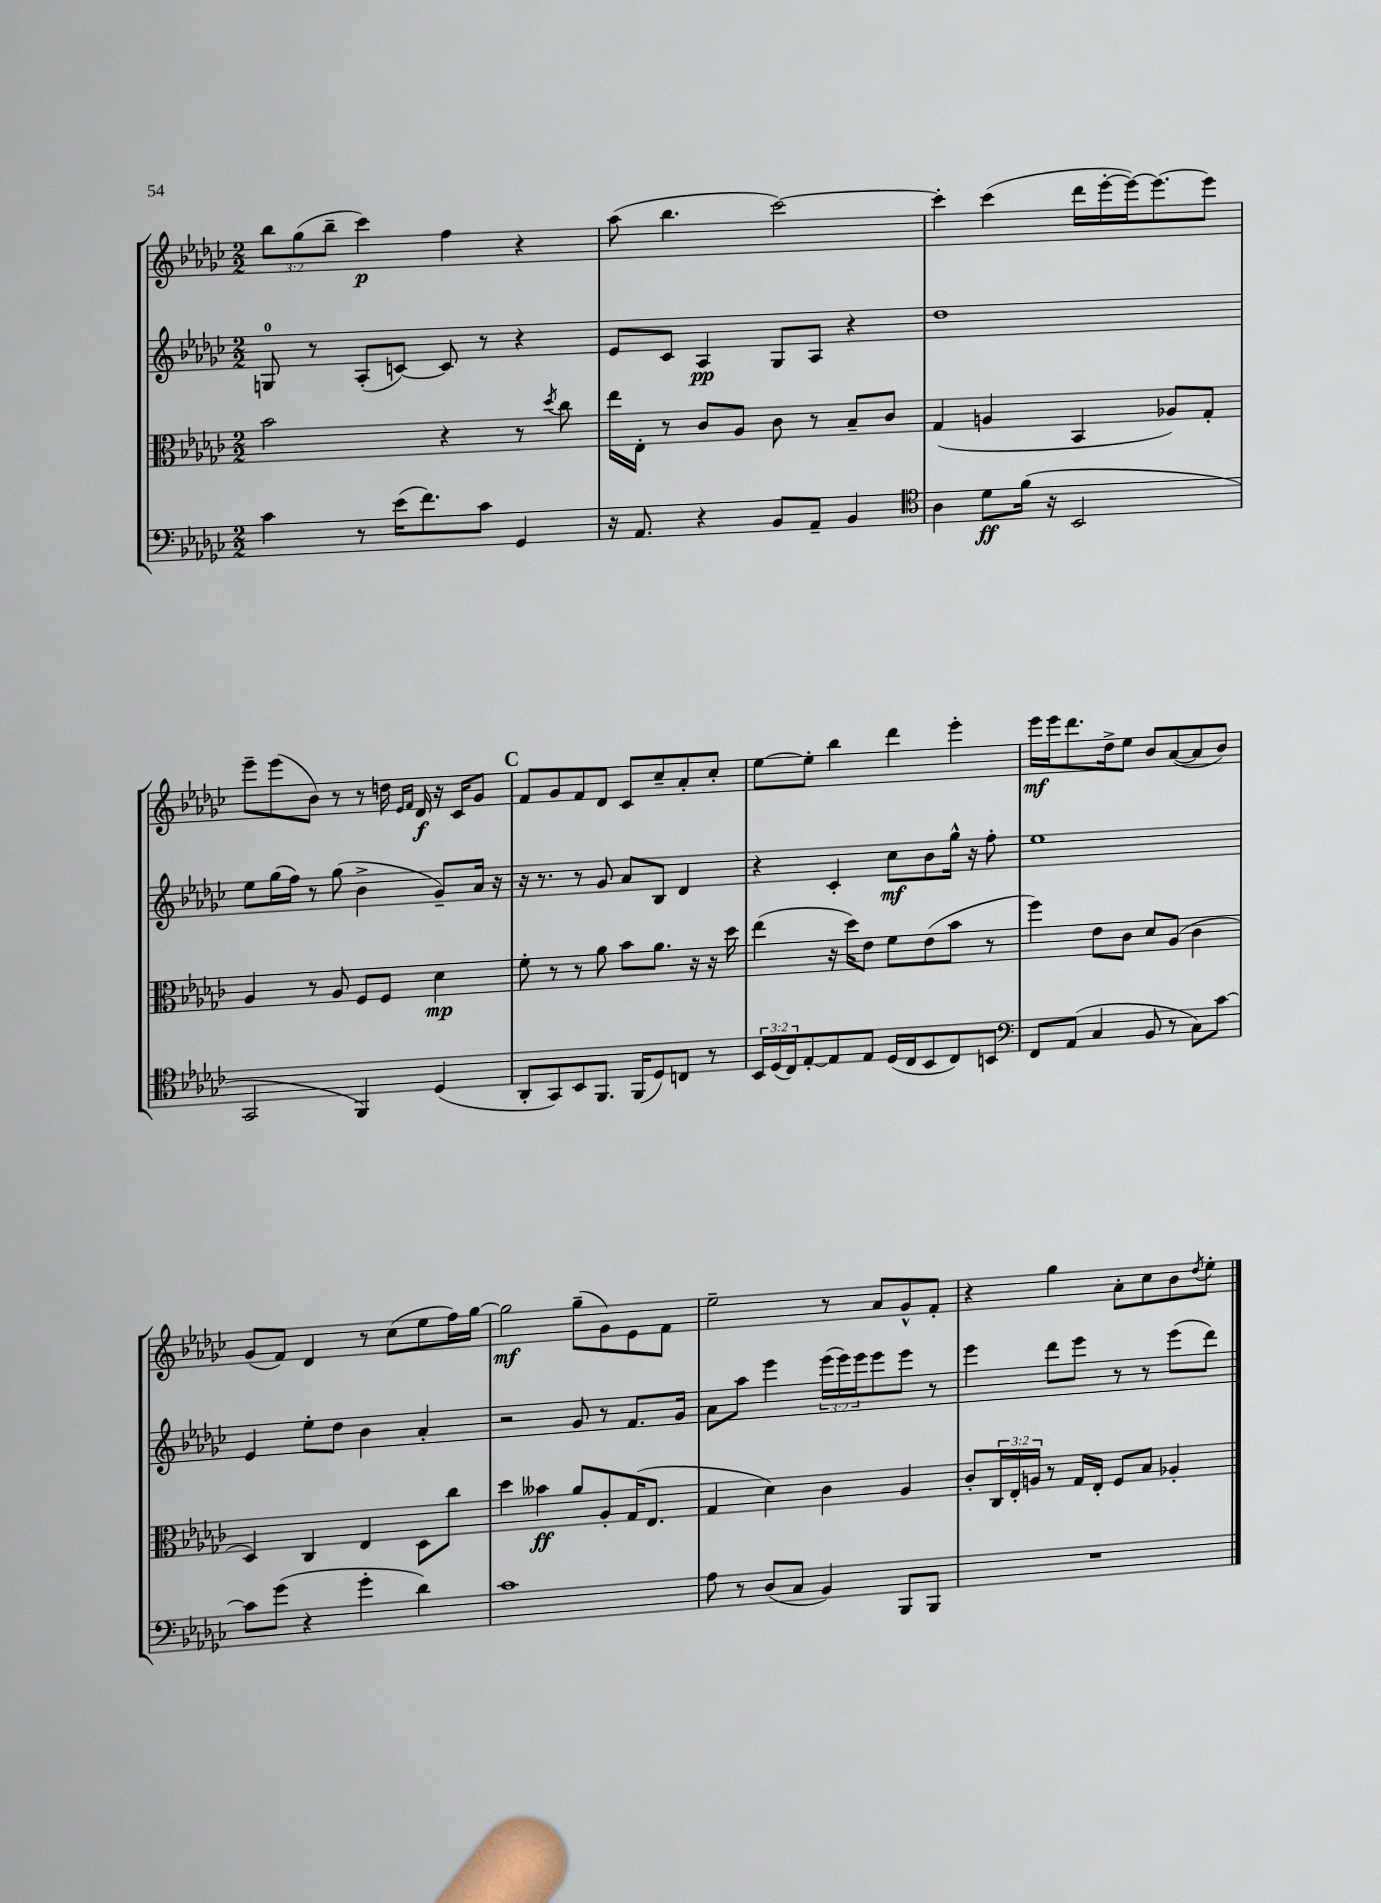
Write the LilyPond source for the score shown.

<<
\new StaffGroup <<
\new Staff = "s0" {
    \clef treble \key ges \major \numericTimeSignature \time 2/2 \override Staff.TupletNumber.text = #tuplet-number::calc-fraction-text
    \tuplet 3/2 { bes''8 ges''8( bes''8-- } ces'''4\p) f''4 r4 |
    aes''8( bes''4. ces'''2~) |
    ces'''4-. ces'''4( des'''16 ees'''16~-. ees'''16~) ees'''8.~ ees'''8 |
    ees'''8-- ees'''8( bes'8) r8 r8 d''16 \grace { ees'16 f'16 } des'16\f r16 ces'16 ges'8 |
    \mark \markup { \bold "C" } f'8 ges'8 f'8 des'8 ces'8 ces''8-- aes'8-. ces''8-. |
    ees''8~ ees''8-. bes''4 des'''4 ees'''4-. |
    ees'''16\mf ees'''16 des'''8. des''16-> ees''8 bes'8 aes'8~( aes'8 bes'8) |
    ges'8( f'8) des'4 r8 ces''8( ees''8 f''16) ges''16~ |
    ges''2\mf ges''8--( ges'8) ees'8 f'8 |
    ees''2-- r8 aes'8 ges'8-^ f'8-. |
    r4 ges''4 aes'8-. ces''8 bes'8 \acciaccatura { des''8 } ees''8-. \bar "|." |
}
\new Staff = "s1" {
    \clef treble \key ges \major \numericTimeSignature \time 2/2 \override Staff.TupletNumber.text = #tuplet-number::calc-fraction-text
    g8-0 r8 aes8-.( c'8~) c'8 r8 r4 |
    ees'8 ces'8 aes4\pp ges8 aes8 r4 |
    des''1 |
    ees''8 ges''16( f''16) r8 ges''8( bes'4-> ges'8--) aes'16 r16 |
    \mark \markup { \bold "C" } r16 r8. r8 ges'8 aes'8 bes8 des'4 |
    r4 ces'4-. ces''8\mf bes'8 ges''16-^ r16 f''8-. |
    ees''1 |
    ees'4 ees''8-. des''8 bes'4 aes'4-. |
    r2 ges'8 r8 f'8. ges'16 |
    aes'8 aes''8 ees'''4 \tuplet 3/2 { ees'''16( ees'''16) ees'''16 } ees'''8 ees'''8 r8 |
    ees'''4 des'''8 ees'''8 r8 r8 ees'''8( des'''8) \bar "|." |
}
\new Staff = "s2" {
    \clef alto \key ges \major \numericTimeSignature \time 2/2 \override Staff.TupletNumber.text = #tuplet-number::calc-fraction-text
    bes'2 r4 r8 \acciaccatura { des''8 } ces''8 |
    ees''16 ees16-. r8 ces'8 aes8 ces'8 r8 bes8-- ces'8 |
    ges4( a4 bes,4 aes8) ges8-. |
    aes4 r8 aes8 f8 f8 des'4\mp |
    \mark \markup { \bold "C" } f'8-. r8 r8 aes'8 bes'8 aes'8. r16 r16 des''16 |
    ees''4( r16 des''16) ees'8 f'8 ees'8( bes'8 r8 |
    f''4) ees'8 ces'8 des'8 aes8( ces'4 |
    des4) ces4 ees4 des8 ces''8 |
    des''4 beses'4\ff aes'8 aes8-. ges16( ees8. |
    ges4 des'4) ces'4 aes4 |
    ces'8-. \tuplet 3/2 { ces16 ees16-. a16 } r8 ges16 ees16-. f8 bes8 aes4-. \bar "|." |
}
\new Staff = "s3" {
    \clef bass \key ges \major \numericTimeSignature \time 2/2 \override Staff.TupletNumber.text = #tuplet-number::calc-fraction-text
    ces'4 r8 ees'16( f'8.) ces'8 ges,4 |
    r16 aes,8. r4 bes,8 aes,8-- bes,4 |
    \clef tenor aes4 des'8\ff f'16( r16 bes,2 |
    ges,2 f,4) des4( |
    \mark \markup { \bold "C" } aes,8-. ges,8) bes,8 f,8. f,16( des8) c8 r8 |
    \tuplet 3/2 { bes,16 des16( ces16) } ees8~-. ees8 ees8 des16( ces16 bes,8 ces8) b,8 |
    \clef bass f,8 aes,8( ces4 bes,8 r8 ces8) ces'8~ |
    ces'8 ges'8( r4 ges'4-. des'4) |
    ces'1 |
    aes8 r8 des8( ces8 bes,4) bes,,8 bes,,8 |
    R1 \bar "|." |
}
>>
>>
\layout { \context { \Score \remove "Bar_number_engraver" } }
